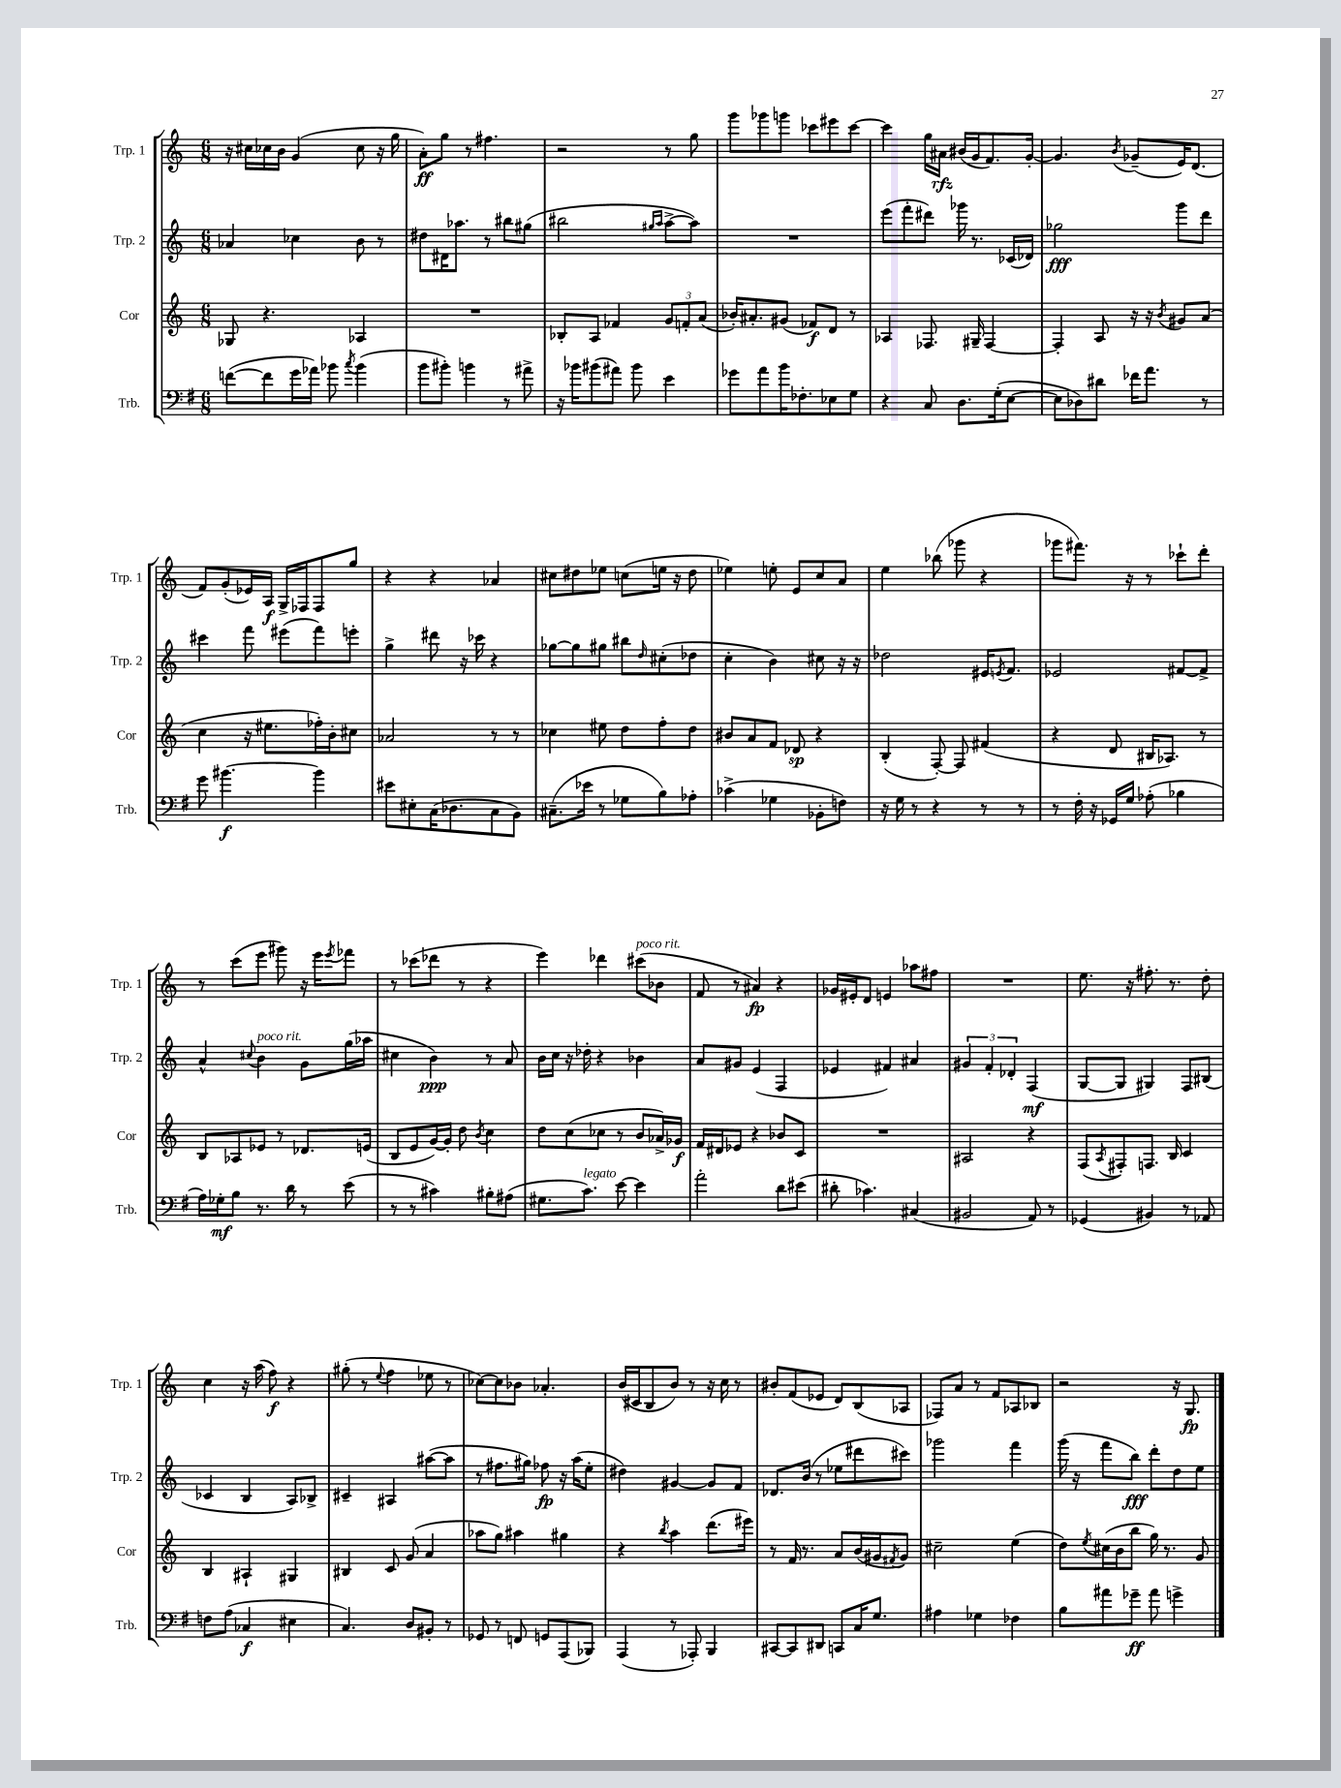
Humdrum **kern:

**kern	**dynam	**kern	**dynam	**kern	**dynam	**kern	**dynam
*part4	*part4	*part3	*part3	*part2	*part2	*part1	*part1
*staff4	*staff4	*staff3	*staff3	*staff2	*staff2	*staff1	*staff1
*I"Trb.	*	*I"Cor	*	*I"Trp. 2	*	*I"Trp. 1	*
*I'Trb.	*	*I'Cor	*	*I'Trp. 2	*	*I'Trp. 1	*
*clefF4	*	*clefG2	*	*clefG2	*	*clefG2	*
*k[f#]	*	*k[]	*	*k[]	*	*k[]	*
*M6/8	*	*M6/8	*	*M6/8	*	*M6/8	*
=70	=70	=70	=70	=70	=70	=70	=70
([8fn\L	.	8G-X/	.	4a-X/	.	16r	.
.	.	.	.	.	.	16cc#X\LL	.
8f\]	.	4.r	.	.	.	16cc-X\	.
.	.	.	.	.	.	16b\JJ	.
16g\L	.	.	.	4cc-X\	.	(4g/	.
16a-X\JJ)	.	.	.	.	.	.	.
8b-X\	.	.	.	.	.	.	.
8qcc/	.	.	.	.	.	.	.
(4b-\	.	4A-X/	.	8b\	.	8cc-\	.
.	.	.	.	8r	.	16r	.
.	.	.	.	.	.	16gg\	.
=71	=71	=71	=71	=71	=71	=71	=71
8b\L	.	2.r	.	8dd#X\L	.	8a'\L)	ff
8b#X'\J)	.	.	.	16d#X\K	.	8gg\J	.
.	.	.	.	8.aa-X\J	.	.	.
4bn\	.	.	.	.	.	8r	.
.	.	.	.	8r	.	4.ff#X\	.
8r	.	.	.	8bb#X\L	.	.	.
8a#X^\	.	.	.	(8gg#X\J	.	.	.
=72	=72	=72	=72	=72	=72	=72	=72
16r	.	8B-X'/L	.	2bb#X\	.	2r	.
16b-X\KL	.	.	.	.	.	.	.
(8b#X\	.	8A/J	.	.	.	.	.
8a#X\J)	.	4f-X/	.	.	.	.	.
8b#\	.	.	.	.	.	.	.
.	.	.	.	16qqgg#X/LL	.	.	.
.	.	.	.	16qqaa/JJ	.	.	.
4e\	.	12g/L	.	[8aa^\L	.	8r	.
.	.	12fn'/	.	.	.	.	.
.	.	.	.	8aa\J])	.	8gg\	.
.	.	(12a/J	.	.	.	.	.
=73	=73	=73	=73	=73	=73	=73	=73
8g-X\L	.	16b-X'/KL)	.	2.r	.	8ggg\L	.
.	.	8.a#X'/	.	.	.	.	.
8a\	.	.	.	.	.	8ggg-X\	.
16b\K	.	(8g#X/J	.	.	.	8gggn\J	.
8.F-X'\	.	.	.	.	.	.	.
.	.	8f-X/L)	f	.	.	8ccc-X\L	.
8E-X\	.	8d/J	.	.	.	8eee#X\	.
8G\J	.	8r	.	.	.	[8ccc-\J	.
=74	=74	=74	=74	=74	=74	=74	=74
4r	.	4A-X/	.	(8eee\L	.	4ccc-\]	.
.	.	.	.	8fff'\	.	.	.
8C/	.	8.F-X/	.	8ddd#X\J)	.	16gg\LL	.
.	.	.	.	.	.	16a#X\JJ	rfz
8.D\L	.	.	.	16ggg-X\	.	(16b#X/LL	.
.	.	16G#X~/	.	8.r	.	16g/J	.
.	.	[4F-/	.	.	.	8.f/)	.
(16G'\k	.	.	.	.	.	.	.
[8E\J	.	.	.	(16c-X/LL	.	.	.
.	.	.	.	16d-X/JJ)	.	[16g'/Jk	.
=75	=75	=75	=75	=75	=75	=75	=75
8E\L]	.	4F-'/]	.	2gg-X\	fff	4.g/]	.
8D-X\)	.	.	.	.	.	.	.
8d#X\J	.	8A/	.	.	.	.	.
.	.	.	.	.	.	8qb/	.
16f-X\KL	.	16r	.	.	.	(8g-X~/L	.
8.a\J	.	16r	.	.	.	.	.
.	.	8qb/	.	.	.	.	.
.	.	8g#X/L	.	8ggg\L	.	16e/K)	.
.	.	.	.	.	.	(8.d/J	.
8r	.	(8a/J	.	8ddd\J	.	.	.
!!LO:LB:g=z
=76	=76	=76	=76	=76	=76	=76	=76
8g\	.	4cc\	.	4ccc#X\	.	8f/L)	.
[4.b#X\	f	.	.	.	.	(8g'/	.
.	.	16r	.	8fff\	.	16e-X/L)	.
.	.	8.ee#X\L	.	.	.	16A/JJ	f
.	.	.	.	(8eee#X\L	.	16G^/LL	.
.	.	.	.	.	.	16F-X/J	.
4b#\]	.	16ff-X'\L)	.	8fff\)	.	8F-/	.
.	.	16b'\J	.	.	.	.	.
.	.	8cc#X\J	.	8eeen'\J	.	8gg/J	.
=77	=77	=77	=77	=77	=77	=77	=77
8e#X\L	.	2a-X/	.	4gg^\	.	4r	.
8E#X'\	.	.	.	.	.	.	.
(16C\K	.	.	.	8ddd#X\	.	4r	.
8.D-X\	.	.	.	.	.	.	.
.	.	.	.	16r	.	.	.
.	.	.	.	16ccc-X\	.	.	.
8C\	.	8r	.	4r	.	4a-X/	.
8BB\J)	.	8r	.	.	.	.	.
=78	=78	=78	=78	=78	=78	=78	=78
(8.C#X~\L	.	4cc-X\	.	[8gg-X\L	.	8cc#X\L	.
.	.	.	.	8gg-\]	.	8dd#X\	.
16e-X\Jk	.	.	.	.	.	.	.
8r	.	8ee#X\	.	8gg#X\J	.	8ee-X\J	.
8G-X\L	.	8dd\L	.	8bb#X\L	.	(8ccn\L	.
.	.	.	.	16qqdd/	.	.	.
8B\)	.	8ff'\	.	(8cc#X'\	.	16een\Jk	.
.	.	.	.	.	.	16r	.
8A-X'\J	.	8dd\J	.	8dd-X\J	.	8dd#\	.
=79	=79	=79	=79	=79	=79	=79	=79
(4c-X^\	.	8b#X/L	.	4cc'\	.	4ee-X\)	.
.	.	8a/	.	.	.	.	.
4G-X\	.	8f/J	.	4b\)	.	8een'\	.
.	.	8d-X/	sp	.	.	8e/L	.
8BB-X'\L	.	4r	.	8cc#X\	.	8cc/	.
8Fn\J)	.	.	.	16r	.	8a/J	.
.	.	.	.	16r	.	.	.
=80	=80	=80	=80	=80	=80	=80	=80
16r	.	(4B'/	.	2dd-X\	.	4ee\	.
16G\	.	.	.	.	.	.	.
8r	.	.	.	.	.	.	.
4r	.	[8F'/)	.	.	.	(8bb-X\	.
.	.	8F/]	.	.	.	8ggg-X\	.
8r	.	(4f#X/	.	16e#X/KL	.	4r	.
.	.	.	.	8qen/	.	.	.
.	.	.	.	8.f/J	.	.	.
8r	.	.	.	.	.	.	.
=81	=81	=81	=81	=81	=81	=81	=81
8r	.	4r	.	2e-X/	.	8ggg-X\L	.
16F#'\	.	.	.	.	.	8.fff#X\J)	.
16r	.	.	.	.	.	.	.
16GG-X/LL	.	8d/	.	.	.	.	.
16G/JJ	.	.	.	.	.	16r	.
(8A-X'\	.	16B#X/KL	.	.	.	8r	.
.	.	8.A-X/J)	.	.	.	.	.
4B-X\	.	.	.	[8f#X/L	.	8ccc-X`\L	.
.	.	8r	.	8f#^/J]	.	8ddd'\J	.
!!LO:LB:g=z
=82	=82	=82	=82	=82	=82	=82	=82
16A\LL)	.	8B/L	.	4a^^/	.	8r	.
16G-X'\J	mf	.	.	.	.	.	.
8B\J	.	8A-X/	.	.	.	(8ccc\L	.
.	.	.	.	8qqcc#X/	.	.	.
!	!	!	!	!LO:TX:a:i:t=poco rit.	!	!	!
8.r	.	8e-X/J	.	4b\	.	8eee\J	.
.	.	8r	.	.	.	8ggg#X\)	.
16d\	.	.	.	.	.	.	.
8r	.	8.d-X/L	.	8g\L	.	16r	.
.	.	.	.	.	.	16eee\KL	.
.	.	.	.	.	.	8qeee/	.
(8e\	.	.	.	(16gg\L	.	8fff-X\J	.
.	.	(16en/Jk	.	16aa-X\JJ	.	.	.
=83	=83	=83	=83	=83	=83	=83	=83
8r	.	8B/L	.	4cc#X\	.	8r	.
8r	.	8e/	.	.	.	(8ccc-X\L	.
4c#X\)	.	[16g/L)	.	4b\)	ppp	8ddd-X\J	.
.	.	16g'/JJ]	.	.	.	.	.
.	.	8dd\	.	.	.	8r	.
.	.	8qb/	.	.	.	.	.
8B#X'\L	.	4cc\	.	8r	.	4r	.
(8A#X\J	.	.	.	8a/	.	.	.
=84	=84	=84	=84	=84	=84	=84	=84
8.G#X\L	.	8dd\L	.	16b\LL	.	4eee\)	.
.	.	.	.	16cc\JJ	.	.	.
.	.	(8cc\	.	16r	.	.	.
!LO:TX:a:i:t=legato	!	!	!	!	!	!	!
8.c\J)	.	.	.	16dd-X'\	.	.	.
.	.	8cc-X\J	.	4r	.	4ddd-X\	.
[8e\	.	8r	.	.	.	.	.
!	!	!	!	!	!	!LO:TX:a:i:t=poco rit.	!
4e\]	.	8b/L	.	4b-X\	.	(8ccc#X\L	.
.	.	16a-X^/L)	.	.	.	8b-X\J	.
.	.	16g-X/JJ	f	.	.	.	.
=85	=85	=85	=85	=85	=85	=85	=85
2a'\	.	16f/LL	.	8a/L	.	8f/	.
.	.	16d#X/J	.	.	.	.	.
.	.	8e-X/J	.	8g#X/J	.	8r	.
.	.	4r	.	(4e/	.	4a#X/)	fp
8d\L	.	8b-X/L	.	4F/	.	4r	.
(8e#X\J	.	8c/J	.	.	.	.	.
=86	=86	=86	=86	=86	=86	=86	=86
8d#X'\	.	2.r	.	4e-X/	.	16g-X/LL	.
.	.	.	.	.	.	16e#X'/J	.
4.c-X\)	.	.	.	.	.	8d/J	.
.	.	.	.	4f#X/)	.	4en/	.
(4C#X/	.	.	.	4a#X/	.	8aa-X\L	.
.	.	.	.	.	.	8ff#X\J	.
=87	=87	=87	=87	=87	=87	=87	=87
2BB#X/	.	2A#X/	.	6g#X/	.	2.r	.
.	.	.	.	6f'/	.	.	.
.	.	.	.	6d-X'/	.	.	.
8AA/)	.	4r	.	(4F/	mf	.	.
8r	.	.	.	.	.	.	.
=88	=88	=88	=88	=88	=88	=88	=88
(4GG-X/	.	(8F/L	.	[8G/L	.	8.ee\	.
.	.	8qA/	.	.	.	.	.
.	.	8F#X'/)	.	8G/J]	.	.	.
.	.	.	.	.	.	16r	.
4BB#X/)	.	8.Fn/J	.	4G#X/)	.	8.ff#X'\	.
.	.	16B/	.	.	.	8.r	.
8r	.	4c/	.	8F/L	.	.	.
8AA-X/	.	.	.	(8B#X/J	.	8dd'\	.
!!LO:LB:g=z
=89	=89	=89	=89	=89	=89	=89	=89
8Fn\L	.	4B/	.	4c-X/	.	4cc\	.
(8A\J	.	.	.	.	.	.	.
4C-X/	f	4A#X`/	.	4B/	.	16r	.
.	.	.	.	.	.	(16aa\	.
.	.	.	.	.	.	8ff\)	f
4E#X\	.	4G#X/	.	8A/L)	.	4r	.
.	.	.	.	8B-X^/J	.	.	.
=90	=90	=90	=90	=90	=90	=90	=90
4.C/)	.	4B#X/	.	4c#X~/	.	(8gg#X'\	.
.	.	.	.	.	.	8r	.
.	.	.	.	.	.	8qqee/	.
.	.	8c/	.	4A#X/	.	4ff\	.
8D/L	.	(8g/	.	.	.	.	.
8BB#X'/J	.	4a/	.	([8aa#X\L	.	8ee-X\	.
8r	.	.	.	8aa#\J]	.	8r	.
=91	=91	=91	=91	=91	=91	=91	=91
8GG-X/	.	8aa-X\L	.	8r	.	[8cc-X\L)	.
8r	.	8gg\J)	.	8.ff#X\L	.	8cc-\]	.
8FFn/	.	4aa#X\	.	.	.	8b-X\J	.
.	.	.	.	16gg#X\Jk)	.	.	.
8GGn/L	.	.	.	8ff-X\	fp	4.a-X'/	.
(8AAA/	.	4gg#X\	.	16r	.	.	.
.	.	.	.	(16aa\KL	.	.	.
8BBB-X/J)	.	.	.	8ee'\J	.	.	.
=92	=92	=92	=92	=92	=92	=92	=92
(4AAA/	.	4r	.	4dd#X\)	.	(16b/LL	.
.	.	.	.	.	.	16c#X/J	.
.	.	.	.	.	.	8B/	.
.	.	8qbb/	.	.	.	.	.
8r	.	4aa\	.	[4g#X/	.	8b/J)	.
8AAA-X'/)	.	.	.	.	.	8r	.
4BBB/	.	(8.ddd\L	.	8g#/L]	.	16r	.
.	.	.	.	.	.	16cc\	.
.	.	.	.	8f/J	.	8r	.
.	.	16eee#X\Jk)	.	.	.	.	.
=93	=93	=93	=93	=93	=93	=93	=93
[8CC#X/L	.	8r	.	8.d-X/L	.	8b#X'/L	.
8CC#/]	.	16f/	.	.	.	(8f/	.
.	.	8.r	.	(16b/Jk	.	.	.
8DD#X/J	.	.	.	8r	.	8e-X/J	.
8CCn/L	.	8a/L	.	8ee-X\L	.	8d/L)	.
16C/K	.	(16b/L	.	8ddd#X\	.	(8B/	.
8.G/J	.	16g#X/J	.	.	.	.	.
.	.	8qf#X/	.	.	.	.	.
.	.	8g#/J)	.	8ccc#X\J)	.	8A-X/J	.
=94	=94	=94	=94	=94	=94	=94	=94
4A#X\	.	2cc#X~\	.	2ggg-X\	.	8F-X/L)	.
.	.	.	.	.	.	8a/J	.
4G-X\	.	.	.	.	.	8r	.
.	.	.	.	.	.	8f/L	.
4F-X\	.	(4ee\	.	4fff\	.	8A-X/	.
.	.	.	.	.	.	8B-X/J	.
=95	=95	=95	=95	=95	=95	=95	=95
8B\L	.	8dd\L)	.	(16ggg\	.	2r	.
.	.	.	.	16r	.	.	.
.	.	8qee/	.	.	.	.	.
8a#X\	.	(16cc#X\L	.	8fff\L	.	.	.
.	.	16b\J	.	.	.	.	.
8g-X~\J	ff	8bb\J	.	8bb\J)	fff	.	.
8a#\	.	16gg\)	.	8ddd'\L	.	.	.
.	.	8.r	.	.	.	.	.
4gn^\	.	.	.	8dd\	.	16r	.
.	.	.	.	.	.	8.G/	fp
.	.	8g/	.	8ee\J	.	.	.
==	==	==	==	==	==	==	==
*-	*-	*-	*-	*-	*-	*-	*-
